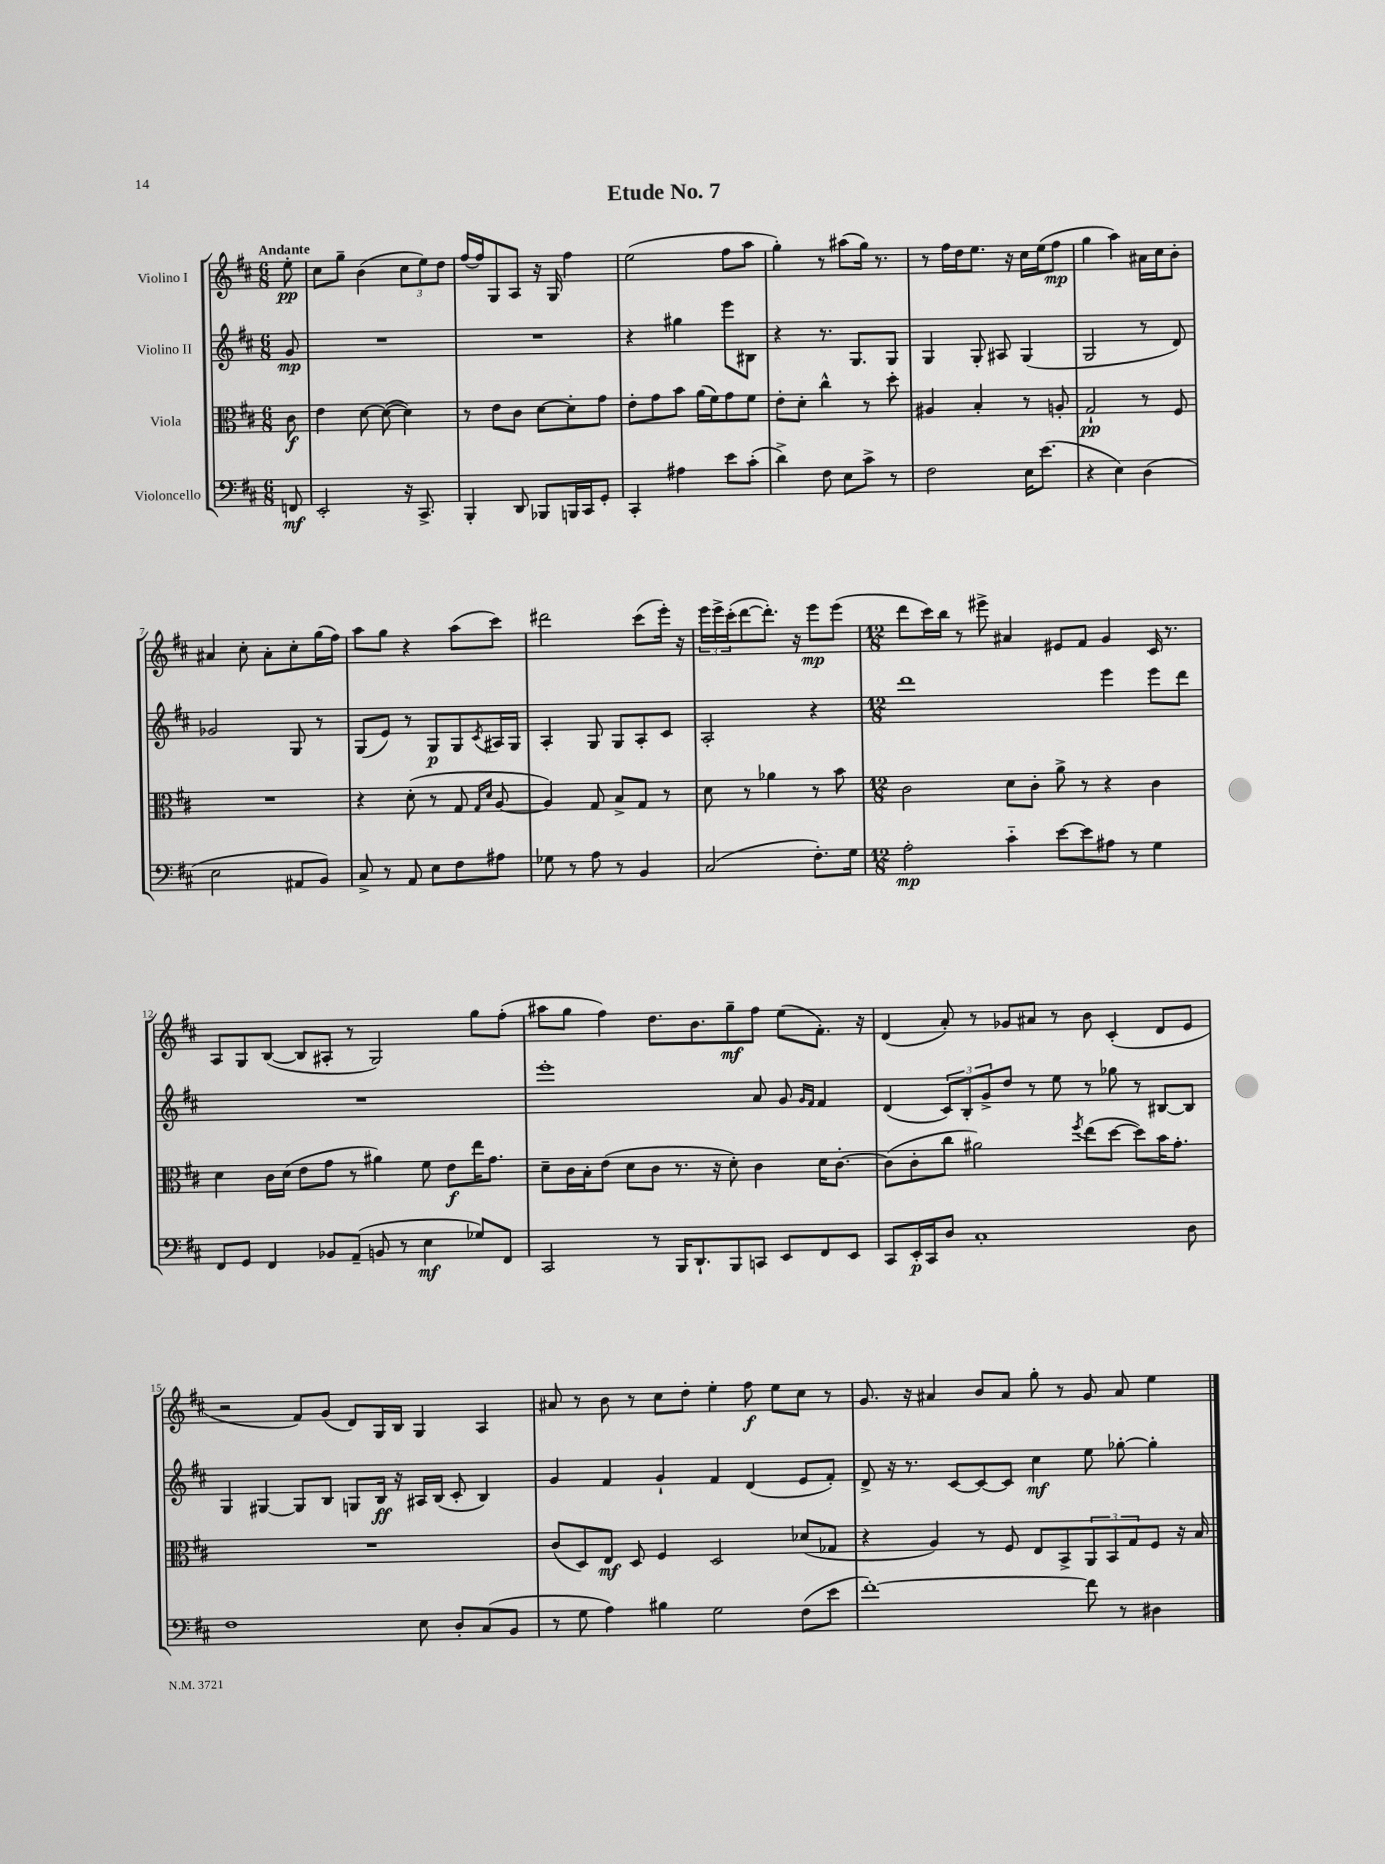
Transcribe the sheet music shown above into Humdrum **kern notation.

**kern	**kern	**kern	**kern
*staff4	*staff3	*staff2	*staff1
*clefF4	*clefC3	*clefG2	*clefG2
*k[f#c#]	*k[f#c#]	*k[f#c#]	*k[f#c#]
*M6/8	*M6/8	*M6/8	*M6/8
8FF	8c#	8g	8ee'
=	=	=	=
2EE'	4e	2.r	8cc#
.	.	.	8gg~
.	[8d	.	(4b
.	(8d_	.	.
16r	4d])	.	12cc#
8.CC#^	.	.	.
.	.	.	12ee)
.	.	.	12dd
=	=	=	=
4BBB'	8r	2.r	[16ff#
.	.	.	16ff#]
.	8e	.	8G
8DD	8c#	.	8A
8BBB-	[8d	.	16r
.	.	.	16G
16BBB	8d']	.	4ff#
16CC#	.	.	.
8GG'	8g	.	.
=	=	=	=
4CC#'	8e'	4r	(2ee
.	8g	.	.
4A#	8b	4gg#	.
.	(16a	.	.
.	16f#)	.	.
8e	8g	8eee	8ff#
(8c#'	8f#	8B#	8aa
=	=	=	=
4d^)	8e'	4r	4gg')
.	8d'	.	.
8F#	4cc#^^	8.r	8r
8E	.	.	(8aa#
.	.	8.G	.
8c#^	8r	.	16gg)
.	.	.	8.r
8r	8dd'	8G	.
=	=	=	=
2F#	4A#	4G	8r
.	.	.	16ff#
.	.	.	16dd
.	4B'	8G'	8.ee
.	.	8A#	.
.	.	.	16r
16E	8r	(4G	16cc#
(8.e	.	.	(16ee
.	8A'	.	8ff#
=	=	=	=
4r	2G`	2G	4gg
4E)	.	.	4aa)
(4D	8r	8r	16a#
.	.	.	16cc#
.	8F#	8d)	8b'
=	=	=	=
2E	2.r	2g-	4a#
.	.	.	8cc#'
.	.	.	8a#'
8AA#	.	8G	8cc#'
8BB)	.	8r	(16gg
.	.	.	16ff#)
=	=	=	=
8C#^	4r	(8G	8aa
8r	.	8e)	8gg
8AA	(8d'	8r	4r
8E	8r	8G	.
8F#	8G	8G	(8aa
.	16qqG	.	.
.	16qqd	8qc#	.
8A#	[8A	16A#	8ccc#)
.	.	16G	.
=	=	=	=
8G-	4A])	4A'	2ddd#
8r	.	.	.
8A	8G	8G	.
8r	8B^	8G	.
4BB	8G	8A'	(8ccc#
.	8r	8c#	16eee')
.	.	.	16r
=	=	=	=
(2C#	8d	2A'	24eee
.	.	.	24eee^
.	.	.	(24ccc#'
.	8r	.	[8ddd
.	4a-	.	8.ddd'])
.	.	.	16r
8.F#')	8r	4r	8eee
.	8b	.	(8eee
16G	.	.	.
=	=	=	=
*M12/8	*M12/8	*M12/8	*M12/8
2A'	2c#	1ddd	8ddd
.	.	.	16ccc#)
.	.	.	16bb
.	.	.	8r
.	.	.	8eee#^
4c#'~	8d	.	4a#
.	8c#'	.	.
[8e	8a^	.	8e#
8e]	8r	.	8f#
8A#	4r	4eee	4g
8r	.	.	.
4G	4c#	8eee	16c#
.	.	.	8.r
.	.	8ddd	.
=	=	=	=
8FF#	4d	1.r	8A
8GG	.	.	8G
4FF#	16c#	.	([8B
.	(16d	.	.
.	8e	.	8B]
8BB-	8g	.	8A#'
(8AA~	8r	.	8r
8BB	4a#)	.	2G)
8r	.	.	.
4E	8f#	.	.
.	8e	.	.
8G-)	16ee	.	8gg
.	8.g	.	.
8FF#	.	.	(8ff#'
=	=	=	=
2CC#	8d~	1eee'	8aa#
.	16c#	.	8gg
.	16B'	.	.
.	(8e	.	4ff#)
.	8d	.	.
8r	8c#	.	8.dd
16BBB	8.r	.	.
8.DD`	.	.	8.b
.	16r	.	.
8BBB	8d')	.	8gg~
8CC	4c#	8a	8ff#
8EE	.	8g	(8ee
.	.	16qqg	.
.	.	16qqf#	.
8FF#	16d	4f#	8.f#')
.	[8.c#'	.	.
8EE	.	.	.
.	.	.	16r
=	=	=	=
8CC#	(8c#]	(4d	(4d
16EE'	8c#'	.	.
16CC#	.	.	.
8D	8cc#	12c#)	8a')
.	.	12B'	.
1C#'	2a#)	.	8r
.	.	12g^	.
.	.	8dd	8g-
.	.	8r	8a#
.	.	8ee	8r
.	8qff#	.	.
.	(8ee	8r	8b
.	[8dd	8gg-	(4c#'
.	8dd])	8r	.
.	16b	[8B#	8d
.	8.g'	.	.
8D	.	8B#]	8e
=	=	=	=
1F#	1.r	4G	2r
.	.	[4G#	.
.	.	8G#]	8f#)
.	.	8B	(8g
.	.	8G	8d)
.	.	16B	16G
.	.	16r	16B
8E	.	16A#	4G
.	.	(16B	.
8D'	.	8c#'	.
(8C#	.	4B)	4A
8BB	.	.	.
=	=	=	=
8r	(8c#	4g	8a#
8G	8D)	.	8r
4A)	8E	4f#	8b
.	8D	.	8r
4B#	4F#	4g`	8cc#
.	.	.	8dd'
2G	2D	4f#	4ee'
.	.	(4d	8ff#
.	.	.	8ee
(8F#	(8d-	8e	8cc#
8e	8G-	8f#')	8r
=	=	=	=
[1f#')	4r	8d^	8.g
.	.	16r	.
.	.	8.r	16r
.	4A)	.	4a#
.	.	[8c#	.
.	8r	8c#_	8b
.	8F#	8c#]	8a#
.	8E	4cc#	8gg'
.	8BB^	.	8r
8f#]	12AA	8ee	8g
.	12BB	.	.
8r	.	[8gg-'	8a#
.	12G	.	.
4D#	8F#	4gg-']	4ee
.	16r	.	.
.	16B	.	.
==	==	==	==
*-	*-	*-	*-
